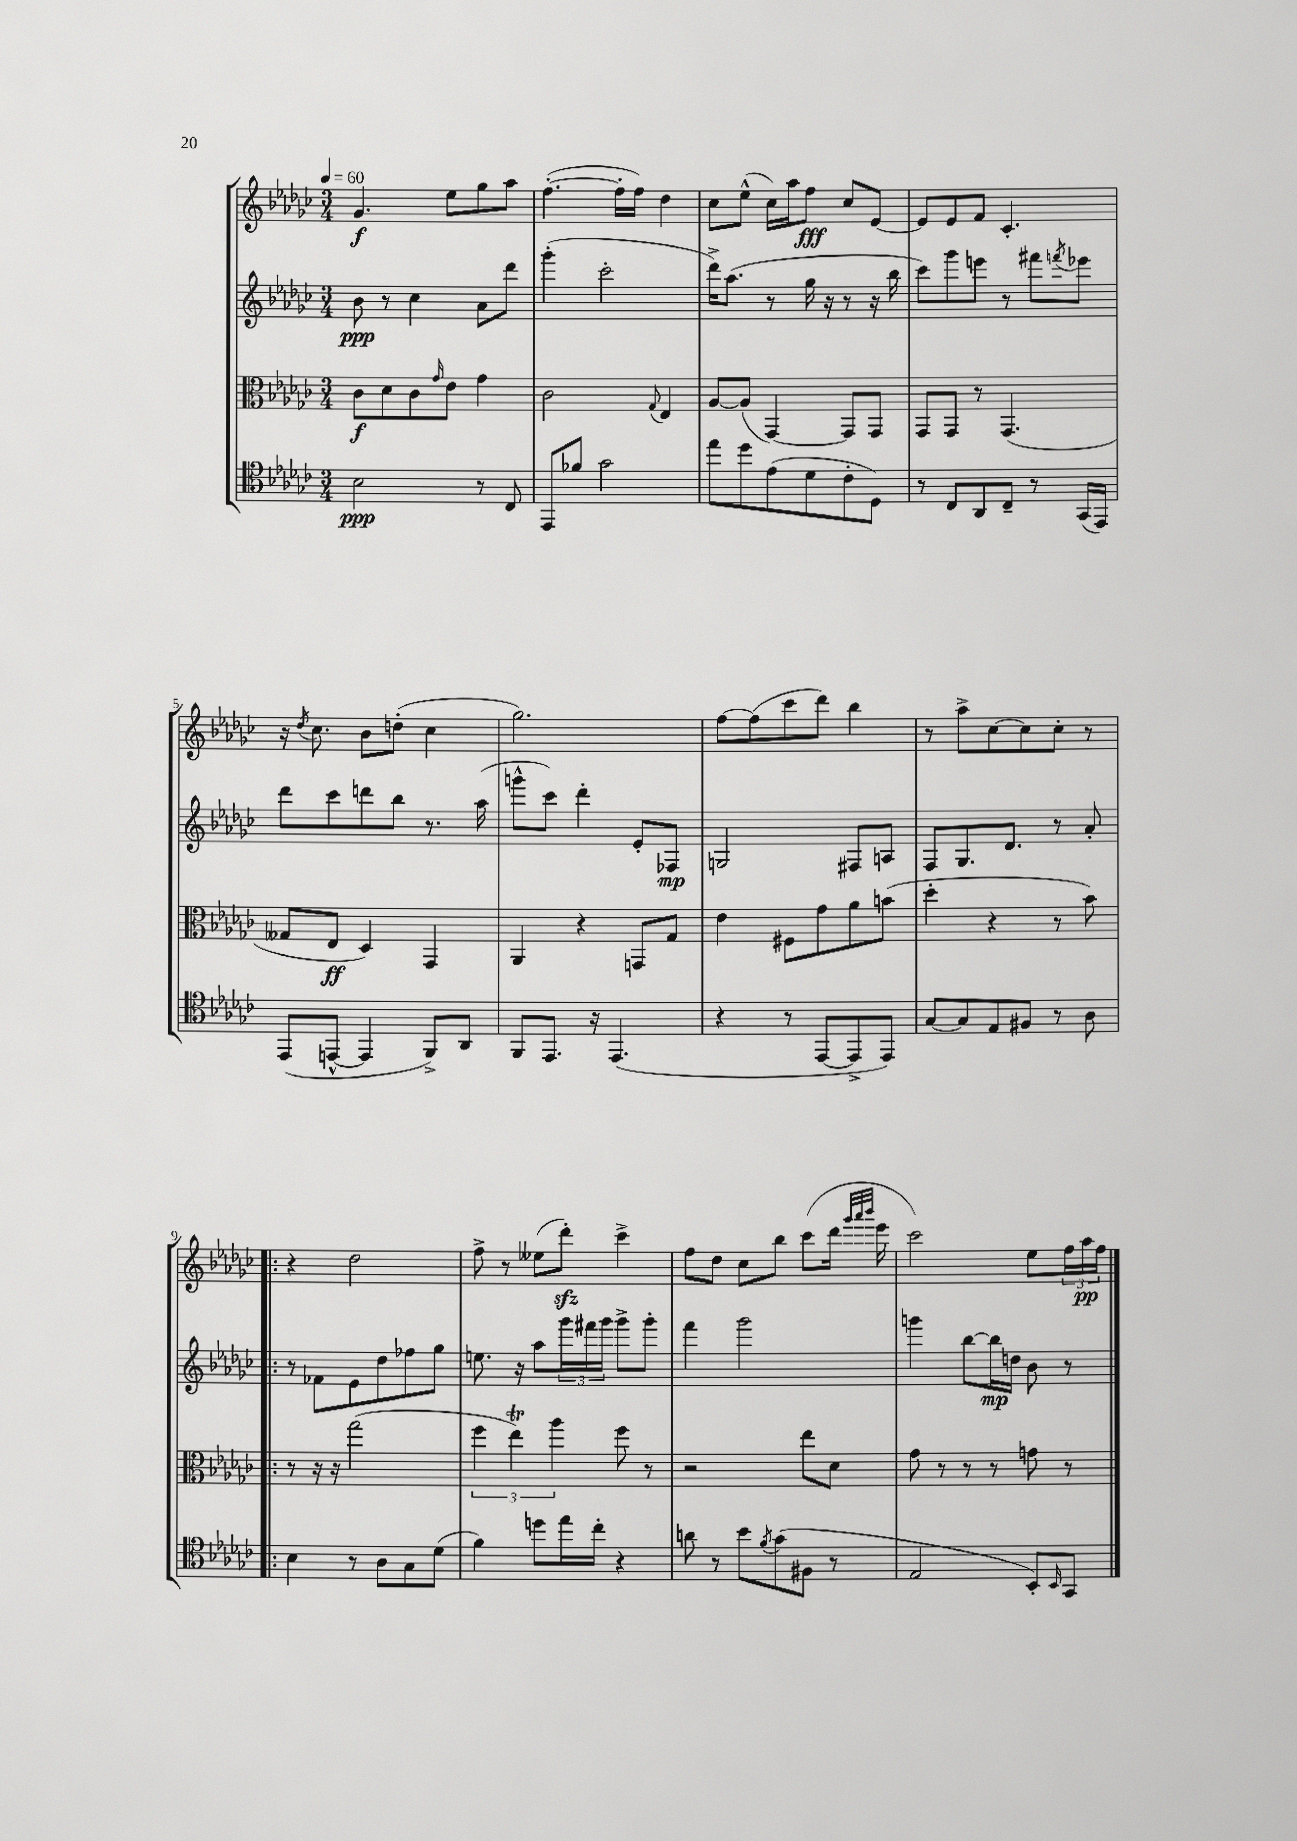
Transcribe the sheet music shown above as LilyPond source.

<<
\new StaffGroup <<
\new Staff = "s0" {
    \clef treble \key ges \major \numericTimeSignature \time 3/4 \tempo 4 = 60
    ges'4.\f ees''8 ges''8 aes''8 |
    f''4.~-.( f''16-. f''16) des''4 |
    ces''8 ees''8-^( ces''16) aes''16 f''8\fff ces''8 ees'8~ |
    ees'8 ees'8 f'8 ces'4.-. |
    r16 \acciaccatura { des''8 } ces''8. bes'8 d''8-.( ces''4 |
    ges''2.) |
    f''8~ f''8( ces'''8 des'''8) bes''4 |
    r8 aes''8-> ces''8~ ces''8 ces''8-. r8 |
    \bar ".|:" r4 des''2 |
    f''8-> r8 eeses''8( des'''8-.\sfz) ces'''4-> |
    f''8 des''8 ces''8 bes''8 ces'''8( des'''16 \grace { ges'''32 aes'''32 bes'''32 } ees'''16 |
    ces'''2) ees''8 \tuplet 3/2 { f''16 aes''16\pp f''16 } \bar "|." |
}
\new Staff = "s1" {
    \clef treble \key ges \major \numericTimeSignature \time 3/4
    bes'8\ppp r8 ces''4 aes'8 des'''8 |
    ges'''4-.( ces'''2-. |
    des'''16->) aes''8.( r8 ges''16 r16 r8 r16 bes''16 |
    ces'''8) ges'''8 e'''8 r8 fis'''8 \acciaccatura { f'''8 } ees'''8 |
    des'''8 ces'''8 d'''8 bes''8 r8. aes''16( |
    g'''8-^ ces'''8) des'''4-. ees'8-. fes8\mp |
    g2 fis8 a8 |
    f8 ges8. des'8. r8 aes'8-. |
    \bar ".|:" r8 fes'8 ees'8 des''8 fes''8 ges''8 |
    e''8. r16 aes''8 \tuplet 3/2 { ges'''16 fis'''16 ges'''16 } ges'''8-> ges'''8-. |
    f'''4 ges'''2 |
    g'''4 bes''8~ bes''16\mp d''16 bes'8 r8 \bar "|." |
}
\new Staff = "s2" {
    \clef alto \key ges \major \numericTimeSignature \time 3/4
    ces'8\f des'8 ces'8 \grace { ges'16 } ees'8 ges'4 |
    ces'2 \appoggiatura { ges8 } ees4 |
    aes8~ aes8( ges,4~) ges,8 ges,8 |
    ges,8 ges,8 r8 ges,4.( |
    geses8 ees8\ff des4) ges,4 |
    aes,4 r4 g,8 ges8 |
    ees'4 fis8 ges'8 aes'8 b'8( |
    des''4-. r4 r8 bes'8) |
    \bar ".|:" r8 r16 r16 ges''2( |
    \tuplet 3/2 { f''4 ees''4\trill) aes''4 } f''8 r8 |
    r2 ees''8 des'8 |
    ges'8 r8 r8 r8 g'8 r8 \bar "|." |
}
\new Staff = "s3" {
    \clef tenor \key ges \major \numericTimeSignature \time 3/4
    bes2\ppp r8 ces8 |
    ees,8 fes'8 ges'2 |
    ees''8 des''8 ees'8( des'8 ces'8-. des8) |
    r8 ces8 aes,8 ces8-- r8 ges,16( ees,16) |
    ees,8( e,8~-^ e,4 f,8->) aes,8 |
    f,8 ees,8. r16 ees,4.( |
    r4 r8 ees,8~ ees,8-> ees,8) |
    ges8~ ges8 ees8 fis8 r8 aes8 |
    \bar ".|:" bes4 r8 aes8 ges8 des'8( |
    f'4) d''8 ees''16 ces''16-. r4 |
    a'8 r8 bes'8 \acciaccatura { f'8 } ges'8( fis8 r8 |
    ees2 bes,8-.) \grace { bes,16 } ges,8 \bar "|." |
}
>>
>>
